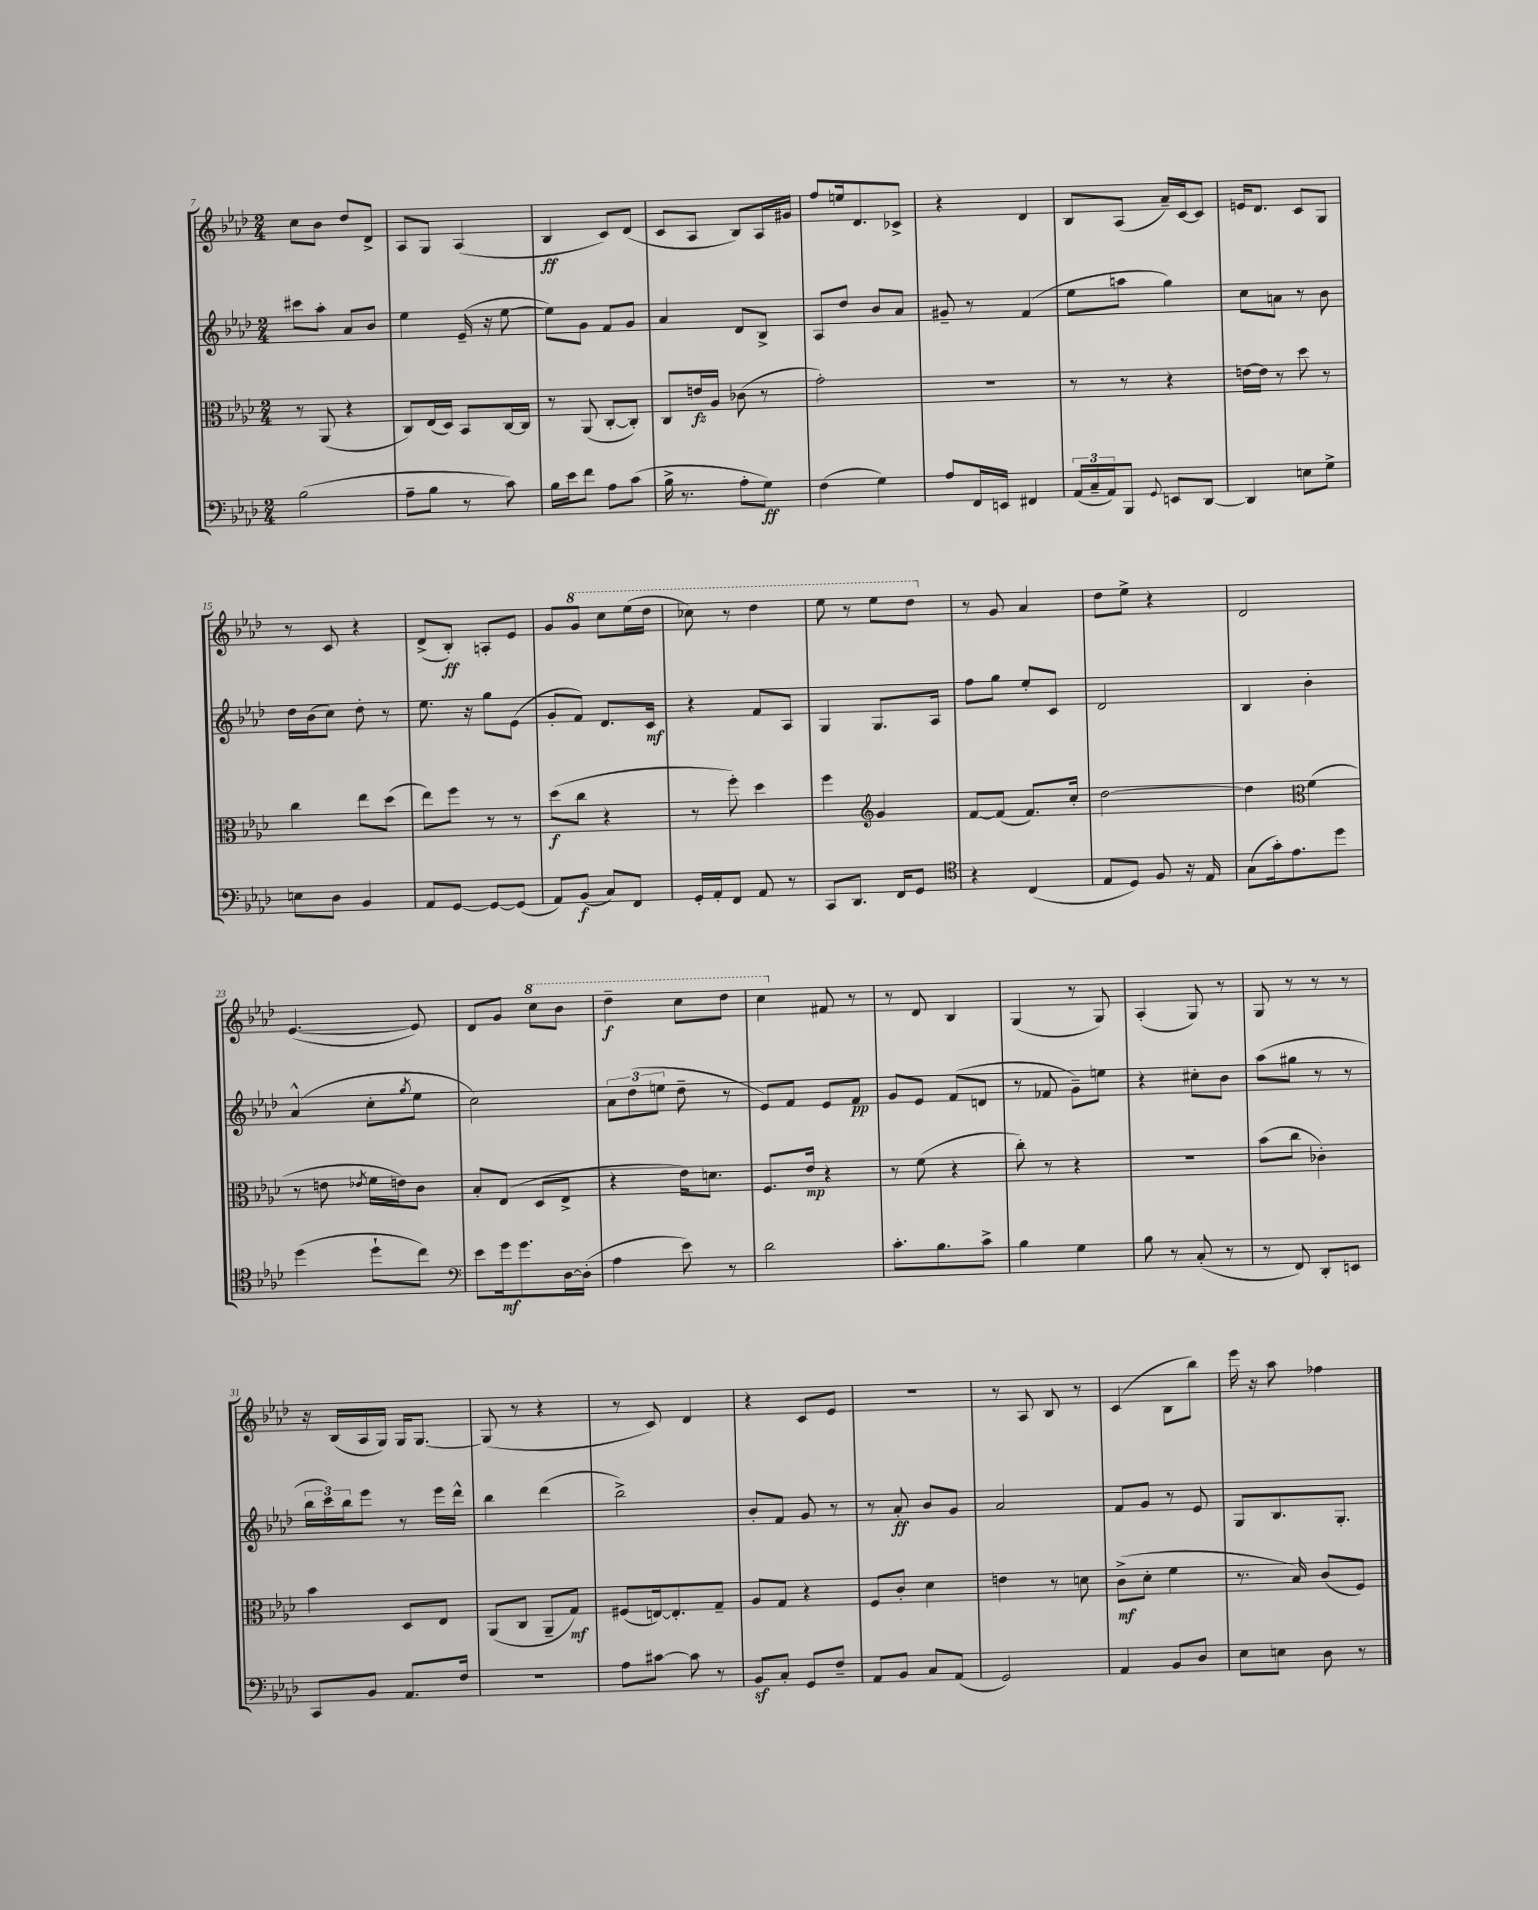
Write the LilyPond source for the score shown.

<<
\new StaffGroup <<
\new Staff = "s0" {
    \clef treble \key aes \major \numericTimeSignature \time 2/4
    c''8 bes'8 des''8 des'8-> |
    aes8 g8 aes4( |
    bes4\ff c'8) des'8( |
    c'8 aes8 bes8) aes16 gis'16 |
    f''8 e''16 des'8. ces'8-> |
    r4 des'4 |
    bes8 aes8( aes'16--) c'16~ c'8 |
    e'16 des'8. c'8 g8 |
    r8 c'8 r4 |
    des'8->( bes8-.\ff) a8-. ees'8 |
    g'8 \ottava #1 g''8 c'''8 ees'''16( des'''16 |
    ces'''8) r8 des'''4 |
    ees'''8 r8 ees'''8 des'''8 \ottava #0 |
    r8 g'8 aes'4 |
    des''8 ees''8-> r4 |
    des'2 |
    ees'4.~( ees'8) |
    des'8 g'8 \ottava #1 c'''8 bes''8 |
    des'''4--\f c'''8 des'''8 |
    c'''4 \ottava #0 fis'8 r8 |
    r8 des'8 bes4 |
    g4( r8 g8) |
    aes4-.( g8) r8 |
    g8 r8 r8 r8 |
    r16 bes16( aes16 g16) g16 g8.~ |
    g8( r8 r4 |
    r8 c'8) des'4 |
    r4 c'8 ees'8 |
    R2 |
    r8 aes8 bes8 r8 |
    c'4( bes8 bes''8) |
    ees'''16 r16 aes''8 fes''4 \bar "|." |
}
\new Staff = "s1" {
    \clef treble \key aes \major \numericTimeSignature \time 2/4
    cis'''8 aes''8-. aes'8 bes'8 |
    ees''4 ees'16--( r16 ees''8~ |
    ees''8) g'8 f'8 g'8 |
    aes'4 des'8 bes8-> |
    aes8 des''8 bes'8 aes'8 |
    gis'8-- r8 f'4( |
    ees''8 a''8 g''4) |
    c''8 a'8 r8 bes'8 |
    des''16 bes'16( c''8) des''8-. r8 |
    ees''8. r16 g''8 ees'8( |
    g'8-. f'8) des'8. c'16\mf |
    r4 f'8 aes8 |
    g4 g8. aes16 |
    f''8 g''8 ees''8-. c'8 |
    des'2 |
    bes4 bes'4-. |
    aes'4-^( c''8-. \acciaccatura { g''8 } ees''8 |
    c''2) |
    \tuplet 3/2 { aes'8 des''8( e''8 } des''8-- r8 |
    ees'8) f'8 ees'8 f'8\pp |
    g'8 ees'8 f'8( d'8 |
    r8 fes'8 g'8--) e''8 |
    r4 cis''8-. bes'8 |
    aes''8( gis''8 r8 r8 |
    \tuplet 3/2 { bes''16 c'''16) bes''16 } ees'''8 r8 ees'''16 des'''16-^ |
    bes''4 des'''4( |
    bes''2->) |
    bes'8-. f'8 g'8 r8 |
    r8 aes'8-.\ff bes'8 g'8 |
    aes'2 |
    f'8 g'8 r8 ees'8 |
    g8 bes8. g8.-. \bar "|." |
}
\new Staff = "s2" {
    \clef alto \key aes \major \numericTimeSignature \time 2/4
    r8 aes,8( r4 |
    c8) ees16( des16) bes,8 c16~ c16 |
    r8 aes,8( c8~-. c8-.) |
    c8 e'16\fz aes16 ces'8( r8 |
    g'2-.) |
    R2 |
    r8 r8 r4 |
    e'16~ e'16 r8 des''8 r8 |
    c''4 ees''8 des''8( |
    ees''8) f''8 r8 r8 |
    des''8\f( c''8 r4 |
    r8 f''8-.) des''4 |
    f''4 \clef treble g'4 |
    f'8~ f'8( f'8.) c''16-. |
    des''2~ |
    des''4 \clef alto f'4( |
    r8 e'8 \acciaccatura { ees'8 } f'16 e'16) c'8 |
    bes8-. ees8( des8 ees8-> |
    r4 ees'16) d'8. |
    f8. ees'16\mp r4 |
    r8 f'8( r4 |
    c''8-.) r8 r4 |
    R2 |
    bes'8( c''8 ces'4-.) |
    bes'4 des8 ees8 |
    aes,8( c8 aes,8-- g8\mf) |
    fis8( e16~) e8.-. g8-- |
    aes8 g8 r4 |
    f8 c'8-. des'4 |
    e'4 r8 d'8 |
    c'8->\mf( des'8-. f'4 |
    r8. bes16) c'8( f8) \bar "|." |
}
\new Staff = "s3" {
    \clef bass \key aes \major \numericTimeSignature \time 2/4
    bes2( |
    aes8-- bes8 r8 c'8) |
    bes16 ees'16 f'8 aes8 c'8( |
    bes16-> r8. aes8-. g8\ff) |
    f4( g4) |
    aes8 f,16 e,16 fis,4 |
    \tuplet 3/2 { aes,16( c16-- aes,16) } bes,,8 \appoggiatura { g,8 } e,8 des,8~ |
    des,4 e8 g8-> |
    e8 des8 bes,4 |
    aes,8 g,8~ g,8~ g,8( |
    aes,8) bes,8\f( c8) f,8 |
    g,16-. aes,16-. f,8 aes,8 r8 |
    c,8 des,8. f,16 g,8 |
    \clef tenor r4 c4( |
    ees8 des8) f8 r16 ees16 |
    g8( g'16-.) ees'8. des''8 |
    des''4( des''8-! c''8) |
    \clef bass ees'8 g'16\mf g'8. des16~ des16-.( |
    aes4 ees'8) r8 |
    des'2 |
    c'8.-. bes8. c'8-> |
    bes4 g4 |
    bes8 r8 c8-.( r8 |
    r8 f,8) des,8-. e,8 |
    c,8 bes,8 aes,8. f16 |
    r2 |
    aes8 cis'8~ cis'8 r8 |
    bes,8\sf c8-. g,8 f8-- |
    aes,8 bes,8 c8 aes,8( |
    g,2) |
    aes,4 bes,8 des8 |
    ees8 e8 des8 r8 \bar "|." |
}
>>
>>
\layout { \context { \Score currentBarNumber = #7 } }
